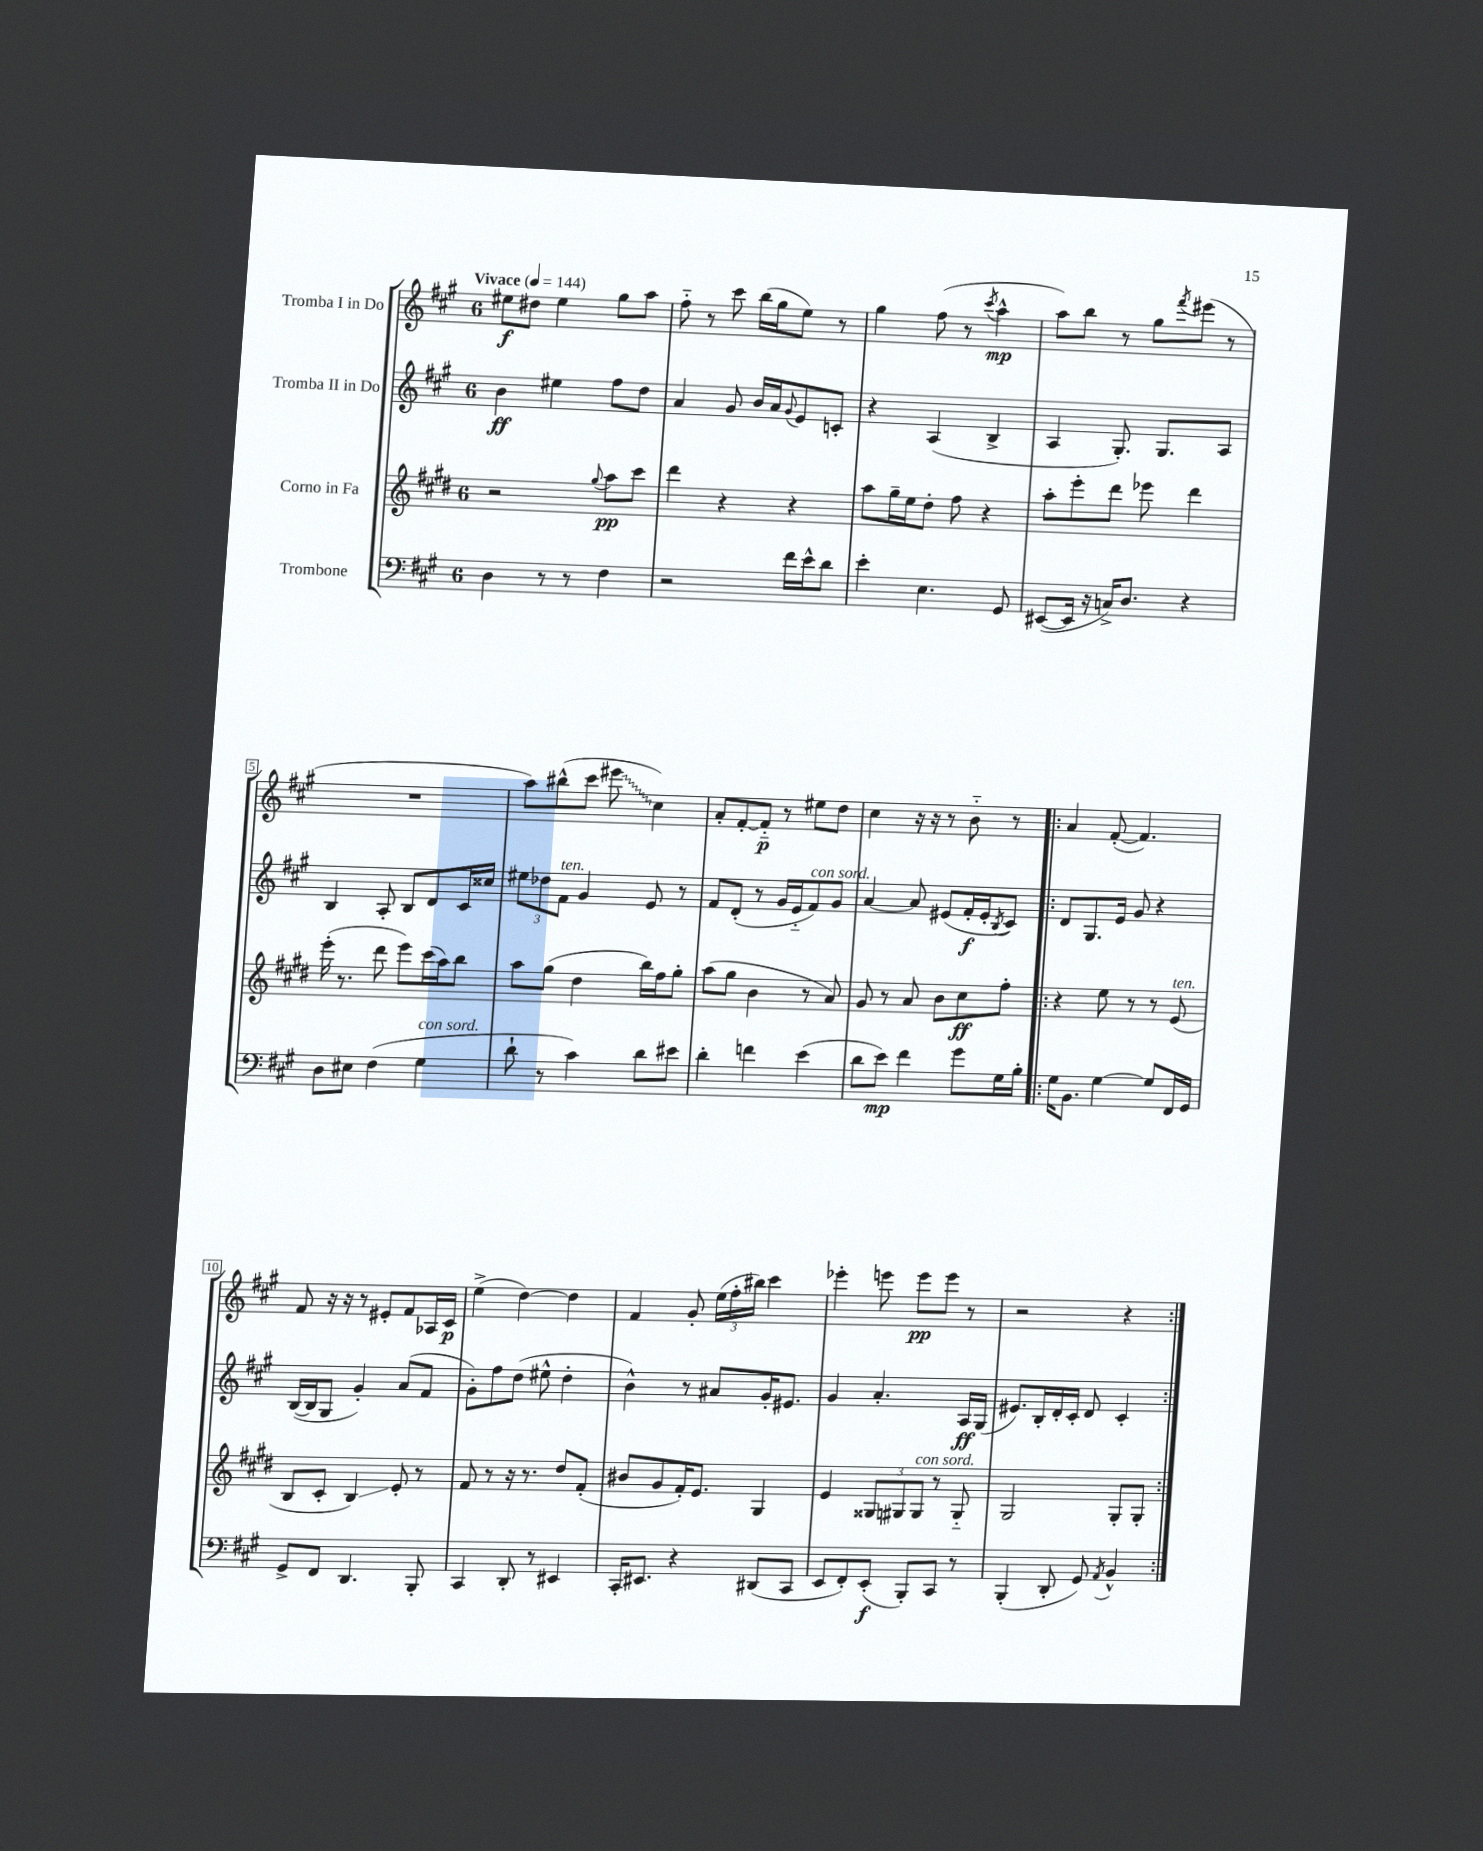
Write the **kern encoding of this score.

**kern	**kern	**kern	**kern
*staff4	*staff3	*staff2	*staff1
*clefF4	*clefG2	*clefG2	*clefG2
*k[f#c#g#]	*k[f#c#g#d#]	*k[f#c#g#]	*k[f#c#g#]
*M6/8	*M6/8	*M6/8	*M6/8
*MM144	*MM144	*MM144	*MM144
4D	2r	4b	8ee#
.	.	.	8dd#
8r	.	4ee#	4ee#
8r	.	.	.
.	8qqgg#	.	.
4F#	8aa	8ff#	8gg#
.	8ccc#	8dd	8aa
=	=	=	=
2r	4ddd#	4a	8ff#'~
.	.	.	8r
.	4r	8g#	8ccc#
.	.	16b	(16bb
.	.	16a	16gg#
.	.	8qqg#	.
16f#	4r	8e	8ee)
16e^^	.	.	.
8d	.	8c'	8r
=	=	=	=
4e'	8aa	4r	4gg#
.	16gg#~	.	.
.	16ee	.	.
4.E	8dd#'	(4A	(8ff#
.	8ff#	.	8r
.	.	.	8qccc#
.	4r	4B^	4aa^^
8GG#	.	.	.
=	=	=	=
([8EE#	8aa'	4A	8aa)
16EE#]	8eee'	.	8bb
16r	.	.	.
16C^)	8ddd#	8.G#')	8r
8.D	.	.	.
.	8eee-	.	8gg#
.	.	8.G#	.
.	.	.	8qfff#
4r	4ddd#	.	(8eee#
.	.	8A	8r
=	=	=	=
8D	(16eee'	4B	2.r
.	8.r	.	.
8E#	.	.	.
(4F#	8ddd#	8A'	.
.	8eee)	8B	.
4G#	(16ccc#	8d	.
.	16aa)	.	.
.	8bb	16c#	.
.	.	16cc##	.
=	=	=	=
8d`	8aa	12ee#	8aa)
.	.	12dd-	.
8r	(8gg#	.	(8bb#^^
.	.	12f#	.
4c#)	4dd#	4g#	8ccc#
.	.	.	8eee#
8d	16bb)	8e	4cc#)
.	16ff#	.	.
8e#	8gg#'	8r	.
=	=	=	=
4d'	(8aa	8f#	8a'
.	8gg#	(8d'	[8f#'
4f	4b	8r	8f#'~]
.	.	16g#	8r
.	.	16e'~	.
(4e	8r	8f#)	8ee#
.	8a)	8g#	8dd
=	=	=	=
8d	8g#	[4a	4cc#
8e)	8r	.	.
4f#	8a	8a]	16r
.	.	.	16r
.	8b	(8e#	8r
8g#	8cc#	16f#'	8b'~
.	.	16e#'	.
.	.	8qB	.
16G#	8ff#'	8c#)	8r
16B'	.	.	.
=!|:	=!|:	=!|:	=!|:
16G#	4r	8d	4a
8.BB	.	.	.
.	.	8.G#	.
[4G#	8ee	.	([8f#'
.	.	16e	.
.	8r	8g#	4.f#])
8G#]	8r	4r	.
16FF#	(8e	.	.
16GG#	.	.	.
=	=	=	=
8GG#^	8B	([16B	8f#
.	.	16B]	.
8FF#	8c#'	8G#	16r
.	.	.	16r
4.DD	4B)	4g#')	8r
.	.	.	8e#'
.	8e'	(8a	8f#
8BBB'	8r	8f#	16A-
.	.	.	16c#
=	=	=	=
4CC#	8f#	8g#')	(4ee^
.	8r	8ff#	.
8DD'	16r	(8dd	[4dd)
.	8.r	.	.
8r	.	8ee#^^	.
4EE#	8dd#	4dd'	4dd]
.	(8f#'	.	.
=	=	=	=
16CC#'	8b#	4b^^)	4f#
8.EE#	.	.	.
.	8g#	.	.
4r	16f#')	8r	8g#'
.	8.e	.	.
.	.	8a#	(24ee
.	.	.	24ff#'
.	.	.	24bb#)
(8DD#	4G#	16g#'	4ccc#
.	.	8.e#	.
8CC#	.	.	.
=	=	=	=
8EE	4e	4g#	4eee-'
8FF#')	.	.	.
(8EE'	12G##	4.a'	8eee
.	12G#	.	.
8BBB')	.	.	8eee
.	12G#	.	.
8CC#	8r	.	8eee
8r	8G#'~	16A	8r
.	.	(16G#	.
=	=	=	=
(4BBB'	2G#	8.e#)	2r
.	.	16B'	.
8DD'	.	16d'	.
.	.	16c#'	.
8GG#)	.	8d	.
8qAA	.	.	.
4BB^^	8G#'	4c#'	4r
.	8G#'	.	.
==:|!	==:|!	==:|!	==:|!
*-	*-	*-	*-
